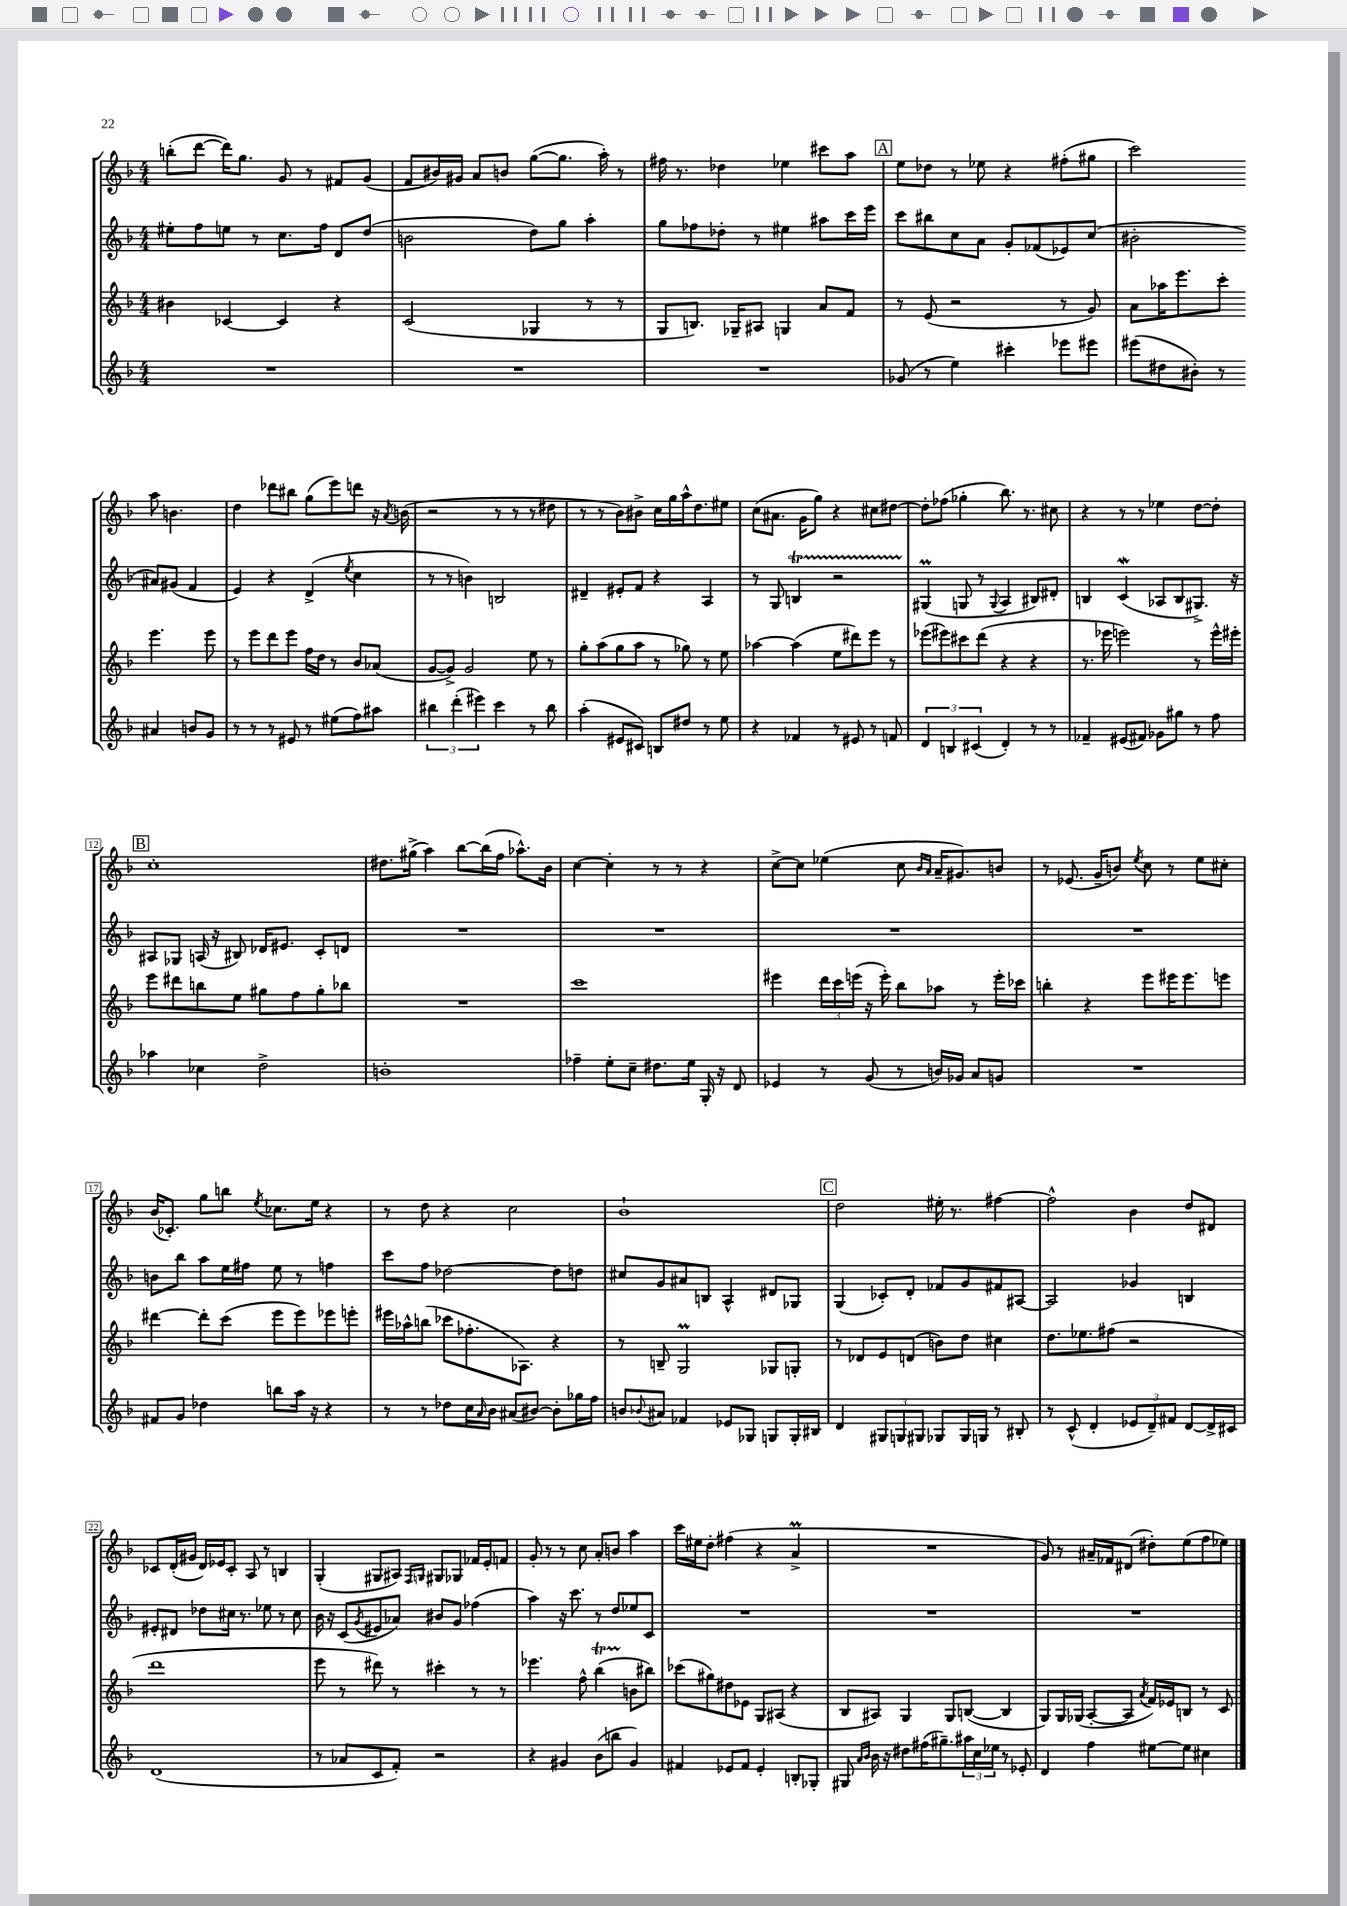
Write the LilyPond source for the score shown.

<<
\new StaffGroup <<
\new Staff = "s0" {
    \clef treble \key f \major \numericTimeSignature \time 4/4
    b''8-.( d'''8~ d'''16) g''8. g'8 r8 fis'8 g'8( |
    f'8 bis'16) gis'16 a'8 b'8 g''8~( g''8. a''16-.) r8 |
    fis''16 r8. des''4 ees''4 cis'''8 a''8 |
    \mark \markup { \box "A" } e''8 des''8 r8 ees''8 r4 fis''8-.( gis''8 |
    c'''2) a''8 b'4. |
    d''4 des'''8 bis''8 g''8( e'''8) d'''8 r16 \acciaccatura { a'8 } b'16( |
    r2 r8 r8 r8 dis''8 |
    r8 r8 bes'8) bis'8-> c''16 g''16 a''16-^ d''8. eis''8 |
    c''8( ais'8. g'16 g''8) r4 cis''8 dis''8~ |
    dis''8-. fes''8( ges''4-. bes''8.) r8. cis''8 |
    r4 r8 r8 ees''4 d''8~ d''8-. |
    \mark \markup { \box "B" } c''1-. |
    dis''8. gis''16->( a''4) bes''8~ bes''16( f''16 aes''8.-^) bes'16 |
    c''4~ c''4-. r8 r8 r4 |
    c''8~-> c''8 ees''4( c''8 \grace { bes'16 a'16 } a'16-- gis'8.) b'8 |
    r8 ees'8.( g'16-- b'8) \acciaccatura { e''8 } c''8 r8 e''8 cis''8-. |
    bes'16( ces'8.-.) g''8 b''8 \acciaccatura { e''8 } ces''8. e''16 r4 |
    r8 d''8 r4 c''2 |
    bes'1-! |
    \mark \markup { \box "C" } d''2 eis''16-. r8. fis''4~ |
    fis''2-^ bes'4 d''8 dis'8 |
    ces'8 d'16-.( gis'16 d'16) ees'16 ces'8-. a8 r8 b4 |
    g4-.( gis8 ais8) \grace { f16 g16 } gis8 ges8 fes'16 e'16-. f'8 |
    g'8-. r8 r8 c''8 a'8-. b'8 a''4 |
    c'''16 eis''16 d''8-. fis''4( r4 a'4->\prall |
    R1 |
    g'8) r8 ais'16-- fes'16 dis'8( dis''8-.) e''8( f''8 ees''8) \bar "|." |
}
\new Staff = "s1" {
    \clef treble \key f \major \numericTimeSignature \time 4/4
    eis''8-. f''8 e''8 r8 c''8. f''16 d'8 d''8( |
    b'2 d''8) g''8 a''4-. |
    g''8 fes''8 des''8-. r8 eis''4 ais''8 c'''16 e'''16 |
    \mark \markup { \box "A" } c'''8 bis''8 c''8 a'8 g'8-. fes'8( ees'8) c''8( |
    bis'2-. ais'8) gis'8( f'4 |
    e'4) r4 d'4->( \acciaccatura { e''8 } c''4 |
    r8 r8 b'4) b2 |
    dis'4-- eis'8-. f'8 r4 a4 |
    r8 g8 b4\startTrillSpan r2 |
    gis4\prall\stopTrillSpan( g8 r8 \appoggiatura { g8 } a4 bis8) dis'8-. |
    b4 c'4\mordent( aes8 b8 gis8.->) r16 |
    \mark \markup { \box "B" } ais8 ges8 a16( r16 bis8) des'16 eis'8. c'8-. d'8 |
    R1 |
    R1 |
    R1 |
    R1 |
    b'8 bes''8 a''8 e''16 fis''16 e''8 r8 f''4 |
    c'''8 f''8 des''2~ des''8 d''8 |
    cis''8 g'8 ais'8 b8 a4-^ dis'8 ges8 |
    \mark \markup { \box "C" } g4( ces'8-.) d'8-. fes'8 g'8 fis'8 ais8~ |
    ais2 ges'4 b4 |
    eis'8-. dis'8 des''8 cis''16 r8. ees''8 r8 cis''8 |
    bes'16 r16 c'8( \acciaccatura { g'8 } eis'8 aes'8) bis'8 g'8 fes''4( |
    a''4) r16 c'''8. r8 d''8 ees''8 c'8 |
    R1 |
    R1 |
    R1 \bar "|." |
}
\new Staff = "s2" {
    \clef treble \key f \major \numericTimeSignature \time 4/4
    bis'4 ces'4~ ces'4 r4 |
    c'2( ges4 r8 r8 |
    g8 b8.) ges16-- ais8 g4 a'8 f'8 |
    \mark \markup { \box "A" } r8 e'8( r2 r8 g'8) |
    a'8 aes''16 e'''8. c'''8-. e'''4. e'''8 |
    r8 e'''8 d'''8 e'''8 f''16 d''16 r8 bes'8 aes'8( |
    g'8~ g'8->) g'2 e''8 r8 |
    g''8-. a''8( g''8 a''8 r8 ges''8) r8 e''8 |
    aes''4~ aes''4( e''8 dis'''8) e'''8 r8 |
    ees'''8( eis'''8) cis'''8 d'''8( r4 r4 |
    r8. ees'''16 e'''2) r8 e'''16-^ eis'''16-. |
    \mark \markup { \box "B" } e'''8 dis'''8 b''8 e''8 gis''8 f''8 gis''8-. bes''8 |
    R1 |
    c'''1 |
    eis'''4 \tuplet 3/2 { d'''16 c'''16 e'''16( } r16 e'''16-.) bes''8 aes''8 r8 e'''16-. ces'''16 |
    b''4-. r4 e'''8 eis'''16 eis'''8. e'''8 |
    dis'''4~ dis'''8-. c'''8( e'''8 e'''8) ees'''8 e'''8-. |
    eis'''16 aes''16-^ b''8( ces'''8 fes''8.-. aes8.) r4 |
    r8 b8-- g2\prall ges8 g8-. |
    \mark \markup { \box "C" } r8 des'8 e'8 d'8( b'8) d''8 cis''4 |
    d''8. ees''8. fis''8( r2 |
    d'''1 |
    e'''8 r8 dis'''8) r8 cis'''4-. r8 r8 |
    ees'''4. f''8-^ bes''4\startTrillSpan( b'8\stopTrillSpan bis''8) |
    ces'''8( gis''8) dis''8 ees'8 g8 ais8( r4 |
    bes8 ais8) g4 g8 b8~( b4 |
    g8) g16 ges16( a8~-. a8 \acciaccatura { a'8 } f'16) ees'16 b8 r8 c'8 \bar "|." |
}
\new Staff = "s3" {
    \clef treble \key f \major \numericTimeSignature \time 4/4
    R1 |
    R1 |
    R1 |
    \mark \markup { \box "A" } ges'8( r8 e''4) cis'''4-. ees'''8 eis'''8 |
    eis'''8( dis''8 bis'8-.) r8 ais'4 b'8 g'8 |
    r8 r8 r8 eis'8 r8 eis''8( f''8) ais''8 |
    \tuplet 3/2 { bis''4 d'''4-.( eis'''4) } c'''4 r8 bis''8 |
    a''4-.( eis'8 cis'8) b8 dis''8 r8 e''8 |
    r4 fes'4 r8 eis'8 r8 f'8 |
    \tuplet 3/2 { d'4 b4 cis'4( } d'4-.) r8 r8 |
    fes'4-- eis'8( fis'8) ges'8 gis''8 r8 f''8 |
    \mark \markup { \box "B" } aes''4 ces''4 d''2-> |
    b'1-. |
    fes''4-- e''8-. c''8-- dis''8. e''16 g16-. r16 d'8 |
    ees'4 r8 g'8( r8 b'16) ges'16 a'8 g'8 |
    R1 |
    fis'8 g'8 des''4 b''8 a''16 r16 r4 |
    r8 r8 des''8 c''16 \grace { a'16 } bes'16 ais'8( bis'8~) bis'8-. ges''16 f''16 |
    b'8 \appoggiatura { bes'8 } ais'8 fes'4 ees'8 ges8 g8 g16-. bis16 |
    \mark \markup { \box "C" } d'4 \tuplet 3/2 { gis8 g8 gis8 } ges8 ges16 g16 r8 bis8-. |
    r8 c'8-^( d'4-. \tuplet 3/2 { ees'8 d'8--) fis'8 } d'8~ d'16-> cis'16 |
    d'1( |
    r8 aes'8 c'8 f'8-.) r2 |
    r4 gis'4 bes'8( b''8 gis'4) |
    fis'4 ees'8 fis'8 ees'4-. b8-. ges8-. |
    gis8 \grace { a'16 bes'16 } bes'16 r16 dis''8 fis''16( gis''8.--) \tuplet 3/2 { ais''16 c''16 ees''16 } r8 ees'8-. |
    d'4 f''4 eis''8~ eis''8 cis''4 \bar "|." |
}
>>
>>
\layout { \context { \Score \override BarNumber.stencil = #(make-stencil-boxer 0.1 0.3 ly:text-interface::print) } }
